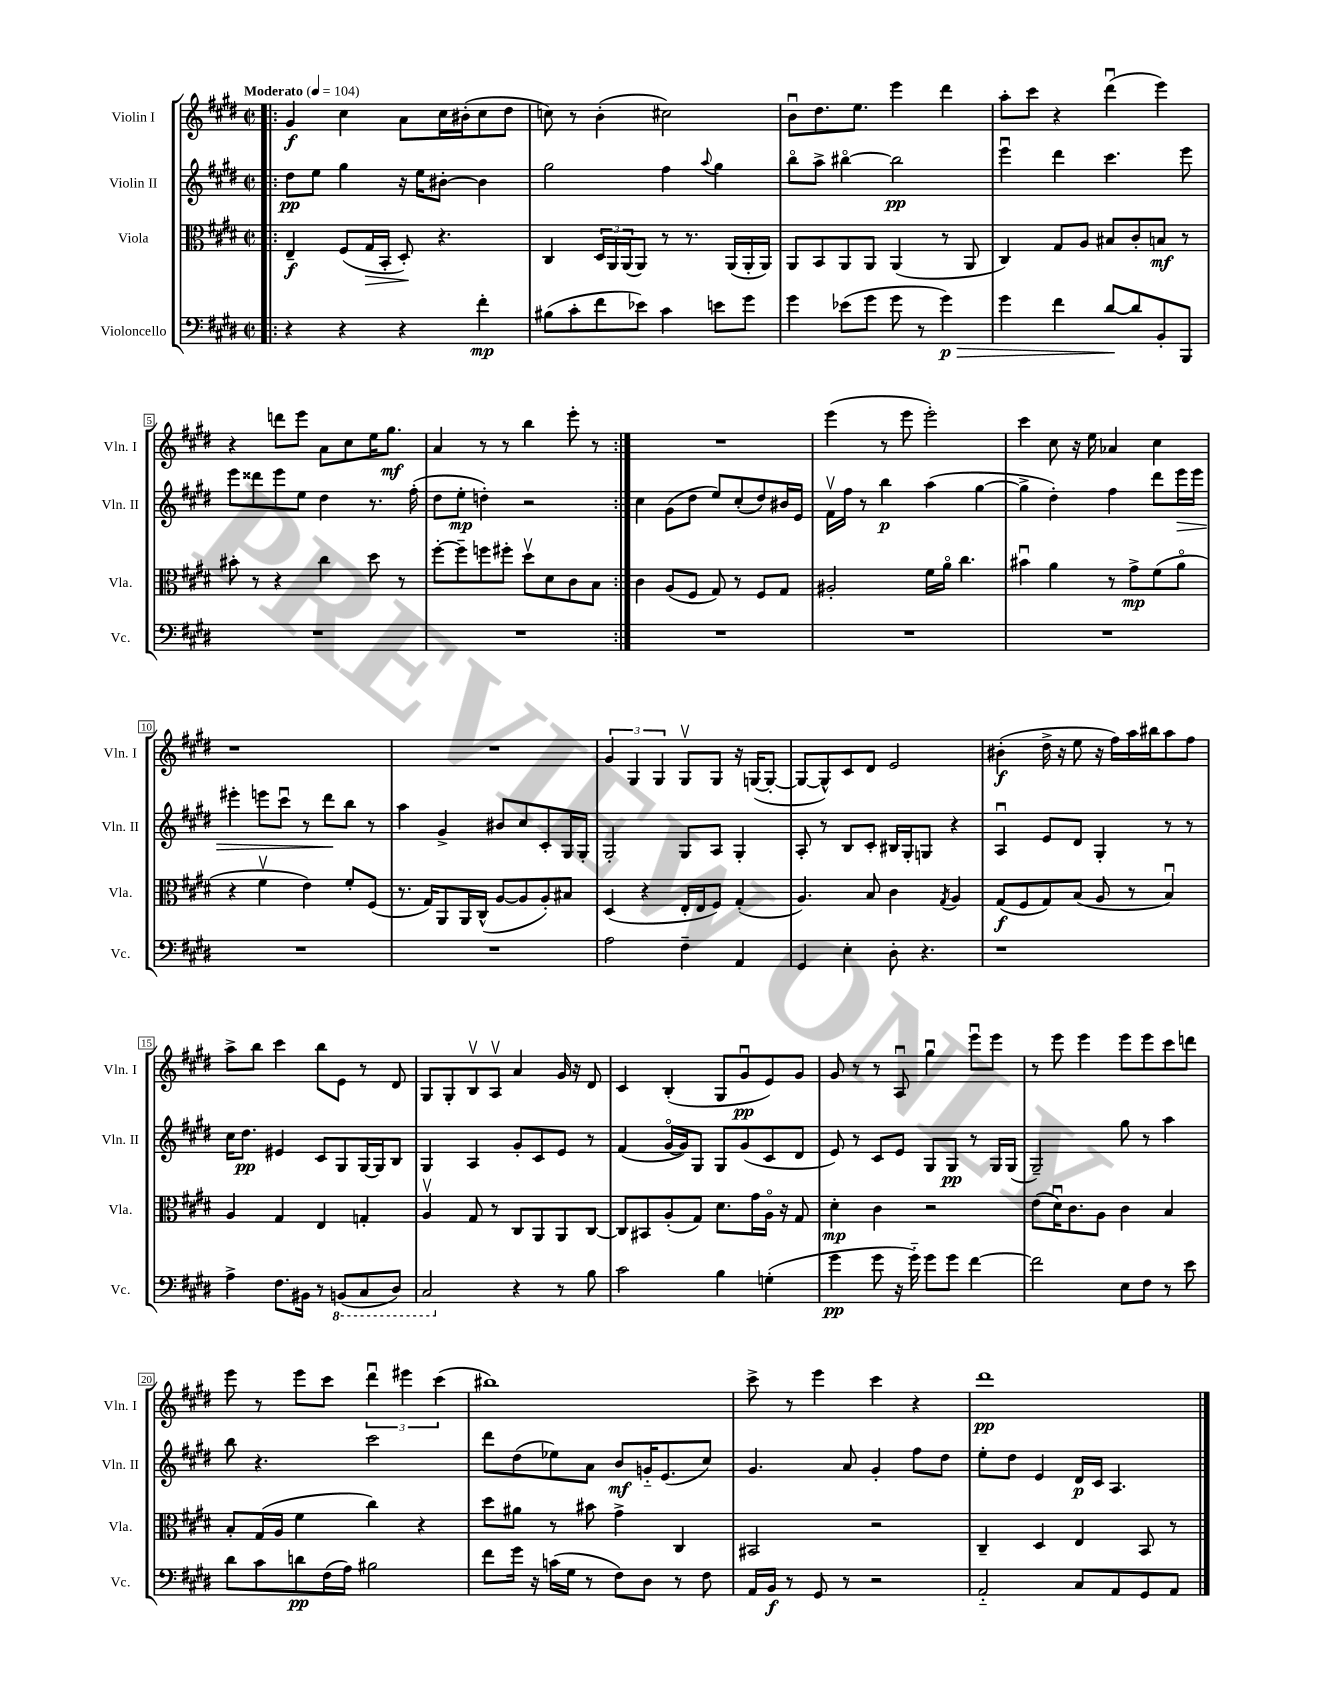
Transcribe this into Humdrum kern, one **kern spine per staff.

**kern	**dynam	**kern	**dynam	**kern	**dynam	**kern	**dynam
*part4	*part4	*part3	*part3	*part2	*part2	*part1	*part1
*staff4	*staff4	*staff3	*staff3	*staff2	*staff2	*staff1	*staff1
*I"Violoncello	*	*I"Viola	*	*I"Violin II	*	*I"Violin I	*
*I'Vc.	*	*I'Vla.	*	*I'Vln. II	*	*I'Vln. I	*
*clefF4	*	*clefC3	*	*clefG2	*	*clefG2	*
*k[f#c#g#d#]	*	*k[f#c#g#d#]	*	*k[f#c#g#d#]	*	*k[f#c#g#d#]	*
*M2/2	*	*M2/2	*	*M2/2	*	*M2/2	*
*met(c|)	*	*met(c|)	*	*met(c|)	*	*met(c|)	*
*MM104	*	*MM104	*	*MM104	*	*MM104	*
=1!|:	=1!|:	=1!|:	=1!|:	=1!|:	=1!|:	=1!|:	=1!|:
!	!	!	!	!	!	!LO:TX:a:B:t=Moderato	!
4r	.	4E~/	f	8dd#\L	pp	4g#/	f
.	.	.	.	8ee\J	.	.	.
4r	.	(8F#/L	.	4gg#\	.	4cc#\	.
!	!	!	!LO:HP:b	!	!	!	!
.	.	16G#/L	>	.	.	.	.
.	.	16BB'/JJ	.	.	.	.	.
4r	.	8D#'/)	.	16r	.	8a\L	.
.	.	.	.	16ee\KL	.	.	.
.	.	4.r	]	[8b#X'\J	.	16cc#\L	.
.	.	.	.	.	.	(16b#X'\J	.
4f#'\	mp	.	.	4b#\]	.	8cc#\	.
.	.	.	.	.	.	8dd#\J	.
=2	=2	=2	=2	=2	=2	=2	=2
(8B#X\L	.	4C#/	.	2gg#\	.	8ccn\)	.
8c#'\	.	.	.	.	.	8r	.
8f#\	.	24D#/LL	.	.	.	(4b'\	.
.	.	24AA/	.	.	.	.	.
.	.	(24AA/J	.	.	.	.	.
8e-X\J)	.	8AA/J)	.	.	.	.	.
4c#\	.	8r	.	4ff#\	.	2cc#X\)	.
.	.	8.r	.	.	.	.	.
.	.	.	.	8qqaa/	.	.	.
8en\L	.	.	.	4gg#\	.	.	.
.	.	(16AA/LL	.	.	.	.	.
8g#\J	.	16AA'/	.	.	.	.	.
.	.	16AA/JJ)	.	.	.	.	.
=3	=3	=3	=3	=3	=3	=3	=3
4g#\	.	8AA/L	.	8bb\L	.	8bu\L	.
.	.	8BB/	.	8aa^\J	.	8.dd#\	.
(8e-X\L	.	8AA/	.	[4bb#X\	.	.	.
.	.	.	.	.	.	8.ee\J	.
8g#\J	.	8AA/J	.	.	.	.	.
8g#\	.	(4AA/	.	2bb#\]	pp	4eee\	.
8r	.	.	.	.	.	.	.
!	!LO:HP:b	!	!	!	!	!	!
4g#\)	> p	8r	.	.	.	4ddd#\	.
.	.	8AA/	.	.	.	.	.
=4	=4	=4	=4	=4	=4	=4	=4
4g#\	.	4C#/)	.	4eeeu\	.	8aa'\L	.
.	.	.	.	.	.	8ccc#\J	.
4f#\	.	8G#/L	.	4ddd#\	.	4r	.
.	.	8A/J	.	.	.	.	.
[8d#/L	.	8B#X/L	.	4.ccc#\	.	(4ddd#u\	.
8d#/]	]	8c#'/	.	.	.	.	.
8BB'/	.	8Bn/J	mf	.	.	4eee\)	.
8BBB/J	.	8r	.	8eee\	.	.	.
!!LO:LB:g=z
=5	=5	=5	=5	=5	=5	=5	=5
1r	.	8b#X'\	.	8eee\L	.	4r	.
.	.	8r	.	8ddd##X\	.	.	.
.	.	4r	.	8eee\	.	8dddn\L	.
.	.	.	.	8ee\J	.	8eee\J	.
.	.	4cc#\	.	4dd#\	.	8a\L	.
.	.	.	.	.	.	8cc#\	.
.	.	8dd#\	.	8.r	.	16ee\K	.
.	.	.	.	.	.	8.gg#\J	mf
.	.	8r	.	.	.	.	.
.	.	.	.	(16ff#'\	.	.	.
=6	=6	=6	=6	=6	=6	=6	=6
1r	.	[8ff#'\L	.	8dd#\L	.	4a/	.
.	.	8ff#~\]	.	8ee'\J	mp	.	.
.	.	8ffn\	.	4ddn'\)	.	8r	.
.	.	8ff#X'\J	.	.	.	8r	.
.	.	8dd#v\L	.	2r	.	4bb\	.
.	.	8d#\	.	.	.	.	.
.	.	8c#\	.	.	.	8eee'\	.
.	.	8B\J	.	.	.	8r	.
=7:|!	=7:|!	=7:|!	=7:|!	=7:|!	=7:|!	=7:|!	=7:|!
1r	.	4c#\	.	4cc#\	.	1r	.
.	.	(8A/L	.	(8g#\L	.	.	.
.	.	8F#/J	.	8dd#\J	.	.	.
.	.	8G#/)	.	8ee/L)	.	.	.
.	.	8r	.	(8cc#'/	.	.	.
.	.	8F#/L	.	8dd#/)	.	.	.
.	.	8G#/J	.	16b#X/L	.	.	.
.	.	.	.	16e/JJ	.	.	.
=8	=8	=8	=8	=8	=8	=8	=8
1r	.	2A#X'/	.	16f#v\LL	.	(4eee\	.
.	.	.	.	16ff#\JJ	.	.	.
.	.	.	.	8r	.	.	.
.	.	.	.	4bb\	p	8r	.
.	.	.	.	.	.	8eee\	.
.	.	16f#\LL	.	(4aa\	.	2eee'\)	.
.	.	16a\JJ	.	.	.	.	.
.	.	4.cc#\	.	.	.	.	.
.	.	.	.	[4gg#\	.	.	.
=9	=9	=9	=9	=9	=9	=9	=9
1r	.	4b#Xu\	.	4gg#^\]	.	4ccc#\	.
.	.	4a\	.	4dd#'\)	.	8cc#\	.
.	.	.	.	.	.	16r	.
.	.	.	.	.	.	16ee\	.
.	.	8r	.	4ff#\	.	4a-X/	.
.	.	8g#^\L	mp	.	.	.	.
.	.	(8f#\	.	8ddd#\L	.	4cc#\	.
!	!	!	!	!	!LO:HP:b	!	!
.	.	8a\J	.	16eee\L	>	.	.
.	.	.	.	16eee\JJ	.	.	.
!!LO:LB:g=z
=10	=10	=10	=10	=10	=10	=10	=10
1r	.	4r	.	4eee#X'\	.	1r	.
.	.	4f#v\	.	8eeen\L	.	.	.
.	.	.	.	8ccc#u\J	.	.	.
.	.	4e\)	.	8r	.	.	.
.	.	.	.	8ddd#\L	.	.	.
.	.	8f#'/L	.	8bb\J	]	.	.
.	.	(8F#/J	.	8r	.	.	.
=11	=11	=11	=11	=11	=11	=11	=11
1r	.	8.r	.	4aa\	.	1r	.
.	.	16G#/KL)	.	.	.	.	.
.	.	8AA/	.	4g#^/	.	.	.
.	.	16AA/L	.	.	.	.	.
.	.	(16C#^^/JJ	.	.	.	.	.
.	.	[8A/L	.	8b#X/L	.	.	.
.	.	8A/]	.	8cc#/	.	.	.
.	.	8A'/)	.	8c#'/	.	.	.
.	.	8B#X/J	.	16G#/L	.	.	.
.	.	.	.	16G#'/JJ	.	.	.
=12	=12	=12	=12	=12	=12	=12	=12
2A\	.	(4D#/	.	2G#'/	.	6g#/	.
.	.	.	.	.	.	6G#/	.
.	.	4r	.	.	.	.	.
.	.	.	.	.	.	6G#/	.
4F#~\	.	16E'/LL	.	8G#/L	.	8G#v/L	.
.	.	16E/J	.	.	.	.	.
.	.	8F#/J)	.	8A/J	.	8G#/J	.
4AA/	.	(4G#'/	.	4G#'/	.	16r	.
.	.	.	.	.	.	([16Gn/KL	.
.	.	.	.	.	.	8G'/J_	.
=13	=13	=13	=13	=13	=13	=13	=13
4GG#/	.	4.A/)	.	8A'/	.	8G/L_	.
.	.	.	.	8r	.	8G^^/])	.
4E'\	.	.	.	8B/L	.	8c#/	.
.	.	8B/	.	8c#'/J	.	8d#/J	.
8D#'\	.	4c#\	.	16B#X/LL	.	2e/	.
.	.	.	.	16G#'/J	.	.	.
4.r	.	.	.	8Gn/J	.	.	.
.	.	8qG#/	.	.	.	.	.
.	.	4A/	.	4r	.	.	.
=14	=14	=14	=14	=14	=14	=14	=14
1r	.	(8G#/L	f	4Au/	.	(4b#X'\	f
.	.	8F#/	.	.	.	.	.
.	.	8G#/)	.	8e/L	.	16dd#^\	.
.	.	.	.	.	.	16r	.
.	.	(8B/J	.	8d#/J	.	8ee\	.
.	.	8A/	.	4G#'/	.	16r	.
.	.	.	.	.	.	16ff#\LL)	.
.	.	8r	.	.	.	16aa\	.
.	.	.	.	.	.	16bb#X\J	.
.	.	4Bu/)	.	8r	.	8aa\	.
.	.	.	.	8r	.	8ff#\J	.
!!LO:LB:g=z
=15	=15	=15	=15	=15	=15	=15	=15
4A^\	.	4A/	.	16cc#\KL	.	8aa^\L	.
.	.	.	.	8.dd#\J	pp	.	.
.	.	.	.	.	.	8bb\J	.
8.F#\L	.	4G#/	.	4e#X/	.	4ccc#\	.
16BB#X\Jk	.	.	.	.	.	.	.
8r	.	4E/	.	8c#/L	.	8bb\L	.
*8ba	*	*	*	*	*	*	*
(8BBBn/L	.	.	.	8G#/	.	8e\J	.
8CC#/	.	4Gn'/	.	[16G#/L	.	8r	.
.	.	.	.	16G#/J]	.	.	.
8DD#/J)	.	.	.	8B/J	.	8d#/	.
=16	=16	=16	=16	=16	=16	=16	=16
2CC#/	.	4Av/	.	4G#/	.	8G#/L	.
.	.	.	.	.	.	8G#'/	.
.	.	8G#/	.	4A/	.	8Bv/	.
.	.	8r	.	.	.	8Av/J	.
*X8ba	*	*	*	*	*	*	*
4r	.	8C#/L	.	8g#'/L	.	4a/	.
.	.	8AA/	.	8c#/	.	.	.
8r	.	8AA/	.	8e/J	.	16g#/	.
.	.	.	.	.	.	16r	.
8B\	.	[8C#/J	.	8r	.	8d#/	.
=17	=17	=17	=17	=17	=17	=17	=17
2c#\	.	8C#/L]	.	(4f#/	.	4c#/	.
.	.	8BB#X/	.	.	.	.	.
.	.	(8A'/	.	[16g#/LL	.	(4B'/	.
.	.	.	.	16g#/J])	.	.	.
.	.	8G#/J)	.	8G#/J	.	.	.
4B\	.	8.d#\L	.	8G#/L	.	8G#/L	.
.	.	.	.	(8g#/	.	8g#u/	pp
.	.	16g#\L	.	.	.	.	.
(4Gn'\	.	16A\JJ	.	8c#/	.	8e/)	.
.	.	16r	.	.	.	.	.
.	.	8G#/	.	8d#/J	.	8g#/J	.
=18	=18	=18	=18	=18	=18	=18	=18
4g#\	pp	4d#'\	mp	8e/)	.	8g#/	.
.	.	.	.	8r	.	8r	.
8g#\	.	4c#\	.	8c#/L	.	8r	.
16r	.	.	.	8e/J	.	8Au/	.
16g#\)	.	.	.	.	.	.	.
8g#\L	.	2r	.	8G#/L	.	4gg#u\	.
8g#\J	.	.	.	8G#/J	pp	.	.
[4f#\	.	.	.	8r	.	8eeeu\L	.
.	.	.	.	16G#/LL	.	8eee\J	.
.	.	.	.	(16G#/JJ	.	.	.
=19	=19	=19	=19	=19	=19	=19	=19
2f#\]	.	(8e\L	.	2G#~/)	.	8r	.
.	.	16d#u\K)	.	.	.	8eee\	.
.	.	8.c#\	.	.	.	.	.
.	.	.	.	.	.	4eee\	.
.	.	8A\J	.	.	.	.	.
8E\L	.	4c#\	.	8gg#\	.	8eee\L	.
8F#\J	.	.	.	8r	.	8eee\	.
8r	.	4B/	.	4aa\	.	8ccc#\	.
8e\	.	.	.	.	.	8dddn\J	.
!!LO:LB:g=z
=20	=20	=20	=20	=20	=20	=20	=20
8d#\L	.	8B'/L	.	8bb\	.	8eee\	.
8c#\	.	(16G#/L	.	4.r	.	8r	.
.	.	16A/JJ	.	.	.	.	.
8dn\	pp	4f#\	.	.	.	8eee\L	.
(16F#\L	.	.	.	.	.	8ccc#\J	.
16A\JJ)	.	.	.	.	.	.	.
2B#X\	.	4cc#\)	.	2ccc#\	.	6ddd#u\	.
.	.	.	.	.	.	6eee#X\	.
.	.	4r	.	.	.	.	.
.	.	.	.	.	.	(6ccc#\	.
=21	=21	=21	=21	=21	=21	=21	=21
8f#\L	.	8dd#\L	.	8ddd#\L	.	1bb#X)	.
16g#\Jk	.	8a#X\J	.	(8dd#\	.	.	.
16r	.	.	.	.	.	.	.
(16cn\LL	.	8r	.	8ee-X\)	.	.	.
16G#\JJ	.	.	.	.	.	.	.
8r	.	8b#X\	.	8a\J	.	.	.
8F#\L)	.	4g#^\	.	8b/L	mf	.	.
8D#\J	.	.	.	16gn/K	.	.	.
.	.	.	.	(8.e/	.	.	.
8r	.	4C#/	.	.	.	.	.
8F#\	.	.	.	8cc#/J)	.	.	.
=22	=22	=22	=22	=22	=22	=22	=22
16AA/LL	.	2BB#X/	.	4.g#/	.	8ccc#^\	.
16BB/JJ	f	.	.	.	.	.	.
8r	.	.	.	.	.	8r	.
8GG#/	.	.	.	.	.	4eee\	.
8r	.	.	.	8a/	.	.	.
2r	.	2r	.	4g#'/	.	4ccc#\	.
.	.	.	.	8ff#\L	.	4r	.
.	.	.	.	8dd#\J	.	.	.
=23	=23	=23	=23	=23	=23	=23	=23
2AA/	.	4C#~/	.	8ee'\L	.	1ddd#	pp
.	.	.	.	8dd#\J	.	.	.
.	.	4D#/	.	4e/	.	.	.
8C#/L	.	4E/	.	16d#/LL	p	.	.
.	.	.	.	16c#/JJ	.	.	.
8AA/	.	.	.	4.A/	.	.	.
8GG#/	.	8BB/	.	.	.	.	.
8AA/J	.	8r	.	.	.	.	.
==	==	==	==	==	==	==	==
*-	*-	*-	*-	*-	*-	*-	*-
